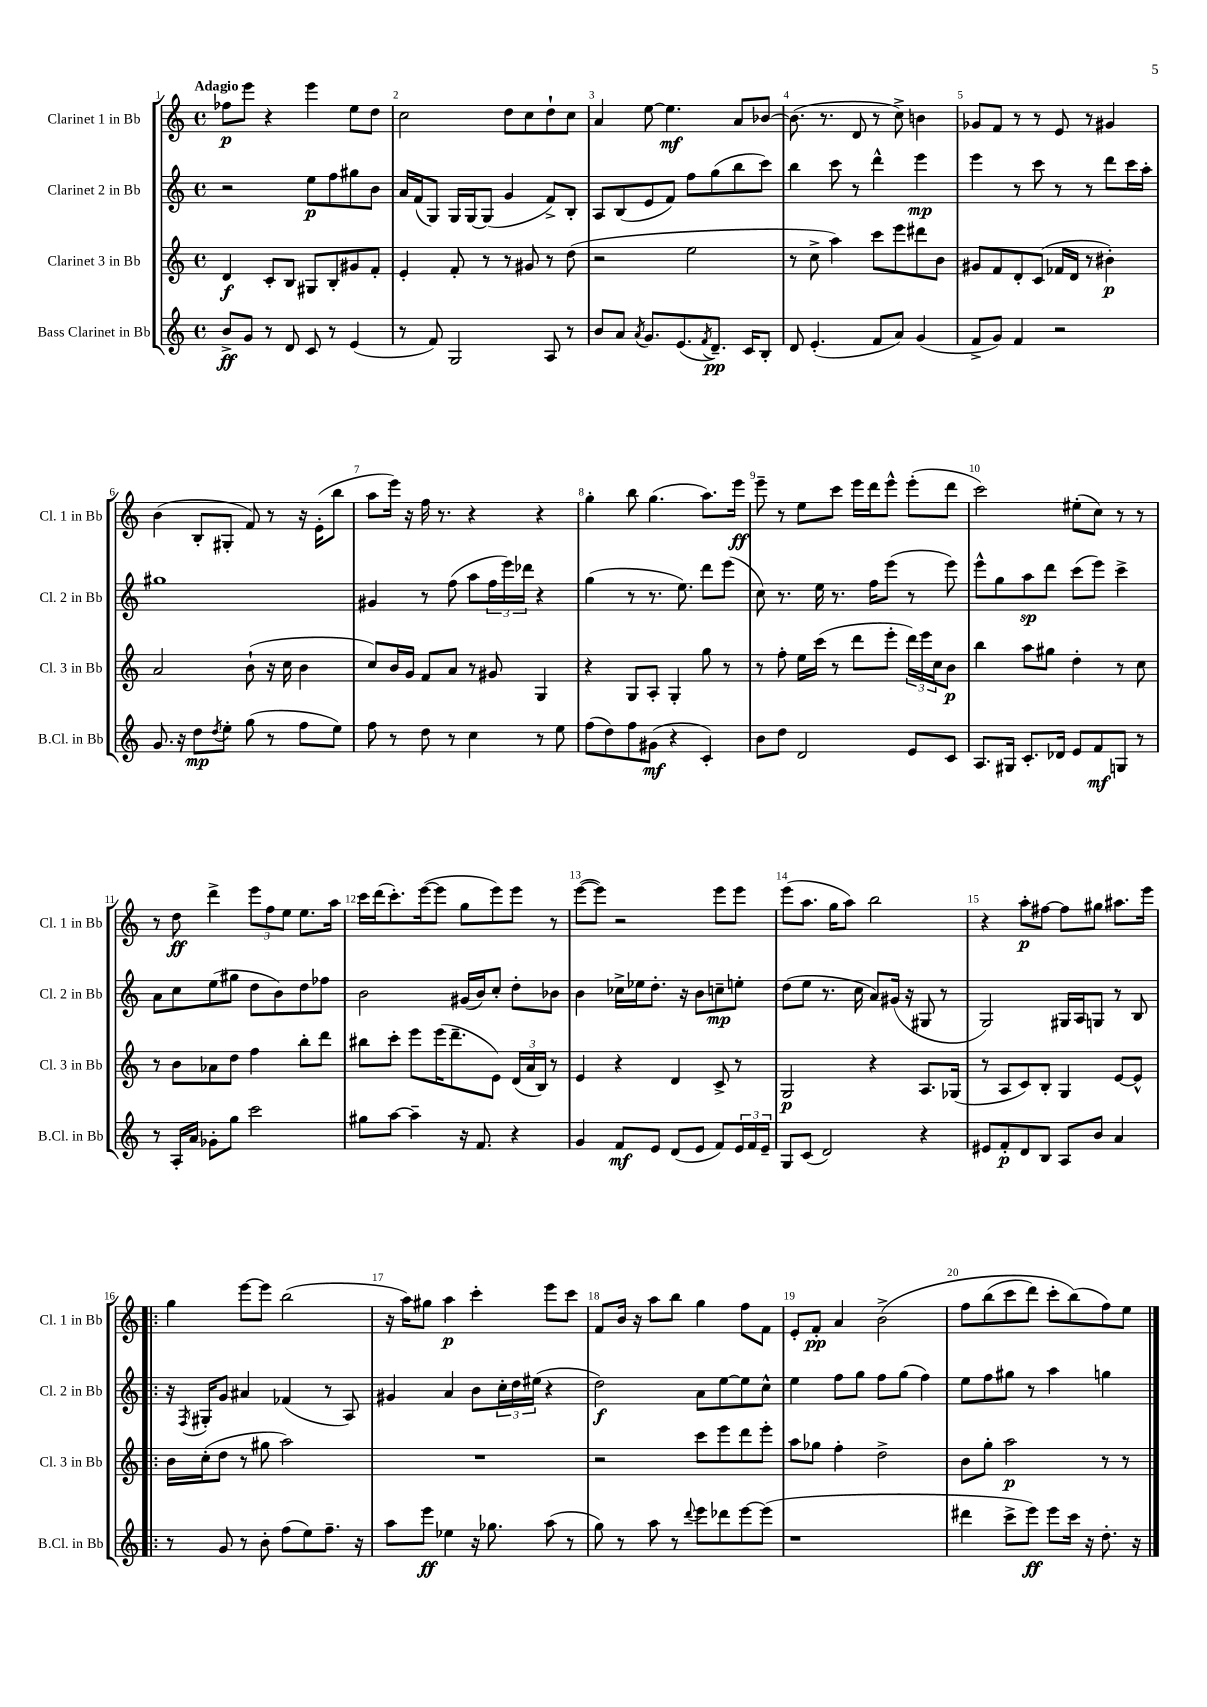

**kern	**kern	**kern	**kern
*staff4	*staff3	*staff2	*staff1
*clefG2	*clefG2	*clefG2	*clefG2
*k[]	*k[]	*k[]	*k[]
*M4/4	*M4/4	*M4/4	*M4/4
*met(c)	*met(c)	*met(c)	*met(c)
8b^/L	4d/	2r	8ff-\L
8g/J	.	.	8eee\J
8r	8c'/L	.	4r
8d/	8B/J	.	.
8c/	8G#/L	8ee\L	4eee\
8r	8B'/	8ff\	.
(4e/	8g#/	8gg#\	8ee\L
.	8f'/J	8b\J	8dd\J
=	=	=	=
8r	4e'/	16a/LL	2cc\
.	.	(16f/J	.
8f/)	.	8G/J)	.
2G/	8f'/	16G/LL	.
.	.	[16G/J	.
.	8r	(8G/]J	.
.	8r	4g/	8dd\L
.	8g#/	.	8cc\
8A/	8r	8f^/L)	8dd`\
8r	(8dd\	8B'/J	8cc\J
=	=	=	=
8b/L	2r	8A/L	4a/
8a/J	.	(8B/	.
8qa/	.	.	.
8.g/L	.	8e/	[8ee\
.	.	8f/J)	4.ee\]
(8.e/	.	.	.
.	2ee\	8ff\L	.
8qf/	.	.	.
8.d~/J)	.	(8gg\	.
.	.	8bb\	8a/L
16c/LK	.	.	.
8B'/J	.	8ccc\J)	[8b-/J
=	=	=	=
8d/	8r	4bb\	(8.b-\]
(4.e'/	8cc^\	.	.
.	.	.	8.r
.	4aa\)	8ccc\	.
.	.	8r	8d/
8f/L	8ccc\L	4ddd^^\	8r
8a/J)	8eee\	.	8cc^\)
(4g/	8ddd#\	4eee\	4b\
.	8b\J	.	.
=	=	=	=
8f^/L	8g#/L	4eee\	8g-/L
8g/J)	8f/	.	8f/J
4f/	8d'/	8r	8r
.	(8c/J	8ccc\	8r
2r	16f-/LL	8r	8e/
.	16d/JJ	.	.
.	8r	8r	8r
.	4b#'\)	8ddd\L	4g#/
.	.	16ccc\L	.
.	.	16aa'\JJ	.
=	=	=	=
8.g/	2a/	1gg#	(4b\
16r	.	.	.
8dd\L	.	.	8B'/L
8qdd/	.	.	.
8ee'\J	.	.	8G#'/J
(8gg\	(8b`\	.	8f/)
8r	16r	.	8r
.	16cc\	.	.
8ff\L	4b\	.	16r
.	.	.	(16e'\LK
8ee\J)	.	.	8bb\J
=	=	=	=
8ff\	8cc/L)	4g#/	8aa\L
8r	16b/L	.	16eee\Jk)
.	16g/JJ	.	16r
8dd\	8f/L	8r	16ff\
.	.	.	8.r
8r	8a/J	(8ff\	.
4cc\	8r	8aa\L	4r
.	8g#/	24ff\L	.
.	.	24eee\)	.
.	.	24ddd-\JJ	.
8r	4G/	4r	4r
8ee\	.	.	.
=	=	=	=
(8ff\L	4r	(4gg\	4gg'\
8dd\)	.	.	.
8ff\	8G/L	8r	8bb\
(8g#\J	8A'/J	8.r	(4.gg\
4r	4G'/	.	.
.	.	8.ee\)	.
4c'/)	8gg\	8ddd\L	8.aa\L)
.	8r	(8eee\J	.
.	.	.	16eee\Jk
=	=	=	=
8b\L	8r	8cc\)	8eee~\
8dd\J	8ff'\	8.r	8r
2d/	16ee\LL	.	8ee\L
.	(16ccc\JJ	16ee\	.
.	8r	8.r	8ccc\J
.	8ddd\L	.	16eee\LL
.	.	16ff\LK	16ddd\J
.	8eee'\J	(8eee\J	8eee^^\J
8e/L	24ddd\LL)	8r	(8eee'\L
.	24eee\	.	.
.	24cc\J	.	.
8c/J	8b\J	8eee\)	8ddd\J
=	=	=	=
8.A/L	4bb\	8eee^^\L	2ccc\)
.	.	8gg\	.
16G#/Jk	.	.	.
8.c'/L	8aa\L	8aa\	.
.	8gg#\J	8ddd\J	.
16d-/Jk	.	.	.
8e/L	4dd'\	(8ccc\L	(8ee#'\L
8f/	.	8eee\J)	8cc\J)
8G/J	8r	4ccc^\	8r
8r	8cc\	.	8r
=	=	=	=
8r	8r	8a\L	8r
16A'/LL	8b\L	8cc\	8dd\
16a/JJ	.	.	.
8g-'\L	8a-\	(8ee\	4ddd^\
8gg\J	8dd\J	8gg#\J	.
2ccc\	4ff\	8dd\L	12eee\L
.	.	.	12ff\
.	.	8b\)	.
.	.	.	12ee\J
.	8bb'\L	8dd\	8.ee\L
.	8ddd\J	8ff-\J	.
.	.	.	16aa\Jk
=	=	=	=
8gg#\L	8bb#\L	2b\	16ccc\LL
.	.	.	(16ddd\J
[8aa\J	8ccc'\J	.	8.ccc'\)
4aa~\]	8eee\L	.	.
.	.	.	([16eee\k
.	(16eee\K	.	8eee\]J
.	8.ddd~\	.	.
16r	.	(16g#/LL	8gg\L
8.f/	.	16b/J)	.
.	8e\J)	8cc'/J	8eee\)
4r	(24d/LL	8dd'\L	8eee\J
.	24a/	.	.
.	24B/JJ)	.	.
.	8r	8b-\J	8r
=	=	=	=
4g/	4e/	4b\	([8eee\L
.	.	.	8eee\]J)
8f/L	4r	16cc-^\LL	2r
.	.	16ee-\J	.
8e/J	.	8.dd'\J	.
(8d/L	4d/	.	.
.	.	16r	.
8e/J	.	8b\L	.
8f/L)	8c^/	8cc~\	8eee\L
24e/L	8r	8ee'\J	8eee\J
24f/	.	.	.
24e~/JJ	.	.	.
=	=	=	=
8G/L	2G/	(8dd\L	(8eee\L
(8c/J	.	8ee\J	8.aa\J
2d/)	.	8.r	.
.	.	.	16gg\LK
.	.	.	8aa\J)
.	.	16cc\	.
.	4r	8a/L)	2bb\
.	.	(16g#/Jk	.
.	.	16r	.
4r	8.A/L	8G#/	.
.	.	8r	.
.	(16G-/Jk	.	.
=	=	=	=
8e#/L	8r	2G/)	4r
8f'/	8A/L	.	.
8d/	8c/)	.	8aa'\L
8B/J	8B'/J	.	[8ff#\J
8A/L	4G/	16G#/LL	8ff#\]L
.	.	16A/J	.
8b/J	.	8G/J	8gg#\J
4a/	[8e/L	8r	8.aa#\L
.	8e^^/]J	8B/	.
.	.	.	16eee\Jk
=!|:	=!|:	=!|:	=!|:
8r	16b\LL	16r	4gg\
.	.	8qF/	.
.	(16cc'\J	16G#'/LK	.
8g/	8dd\J	8g/J	.
8r	8r	4a#/	[8eee\L
8b'\	8gg#\	.	8eee\]J
(8ff\L	2aa\)	(4f-/	(2bb\
8ee\)	.	.	.
8.ff~\J	.	8r	.
.	.	8A/)	.
16r	.	.	.
=	=	=	=
8aa\L	1r	4g#/	16r
.	.	.	16aa\LK)
8eee\J	.	.	8gg#\J
4ee-\	.	4a/	4aa\
16r	.	8b\L	4ccc'\
8.gg-\	.	.	.
.	.	24cc'\L	.
.	.	24dd\	.
.	.	(24ee#\JJ	.
(8aa\	.	4r	8eee\L
8r	.	.	8ccc\J
=	=	=	=
8gg\)	2r	2dd\)	8f/L
8r	.	.	16b/Jk
.	.	.	16r
8aa\	.	.	8aa\L
8r	.	.	8bb\J
8qqddd/	.	.	.
8eee\L	8ccc\L	8a\L	4gg\
8ddd-\	8eee\	[8ee\	.
[8eee\	8ddd\	8ee\]	8ff\L
(8eee\]J	8eee'\J	8cc^^\J	8f\J
=	=	=	=
1r	8aa\L	4ee\	8e'/L
.	8gg-\J	.	8f'/J
.	4ff'\	8ff\L	4a/
.	.	8gg\J	.
.	2dd^\	8ff\L	&(2b^\
.	.	(8gg\J	.
.	.	4ff\)	.
=	=	=	=
4ddd#\	8b\L	8ee\L	8ff\L
.	8gg'\J	8ff\	(8bb\
8ccc^\L	2aa\	8gg#\J	8ccc\
8eee\J)	.	8r	8ddd\J)
8eee\L	.	4aa\	8ccc'\L
16ccc\Jk	.	.	(8bb\&)
16r	.	.	.
8.dd'\	8r	4gg\	8ff\)
.	8r	.	8ee\J
16r	.	.	.
==	==	==	==
*-	*-	*-	*-
